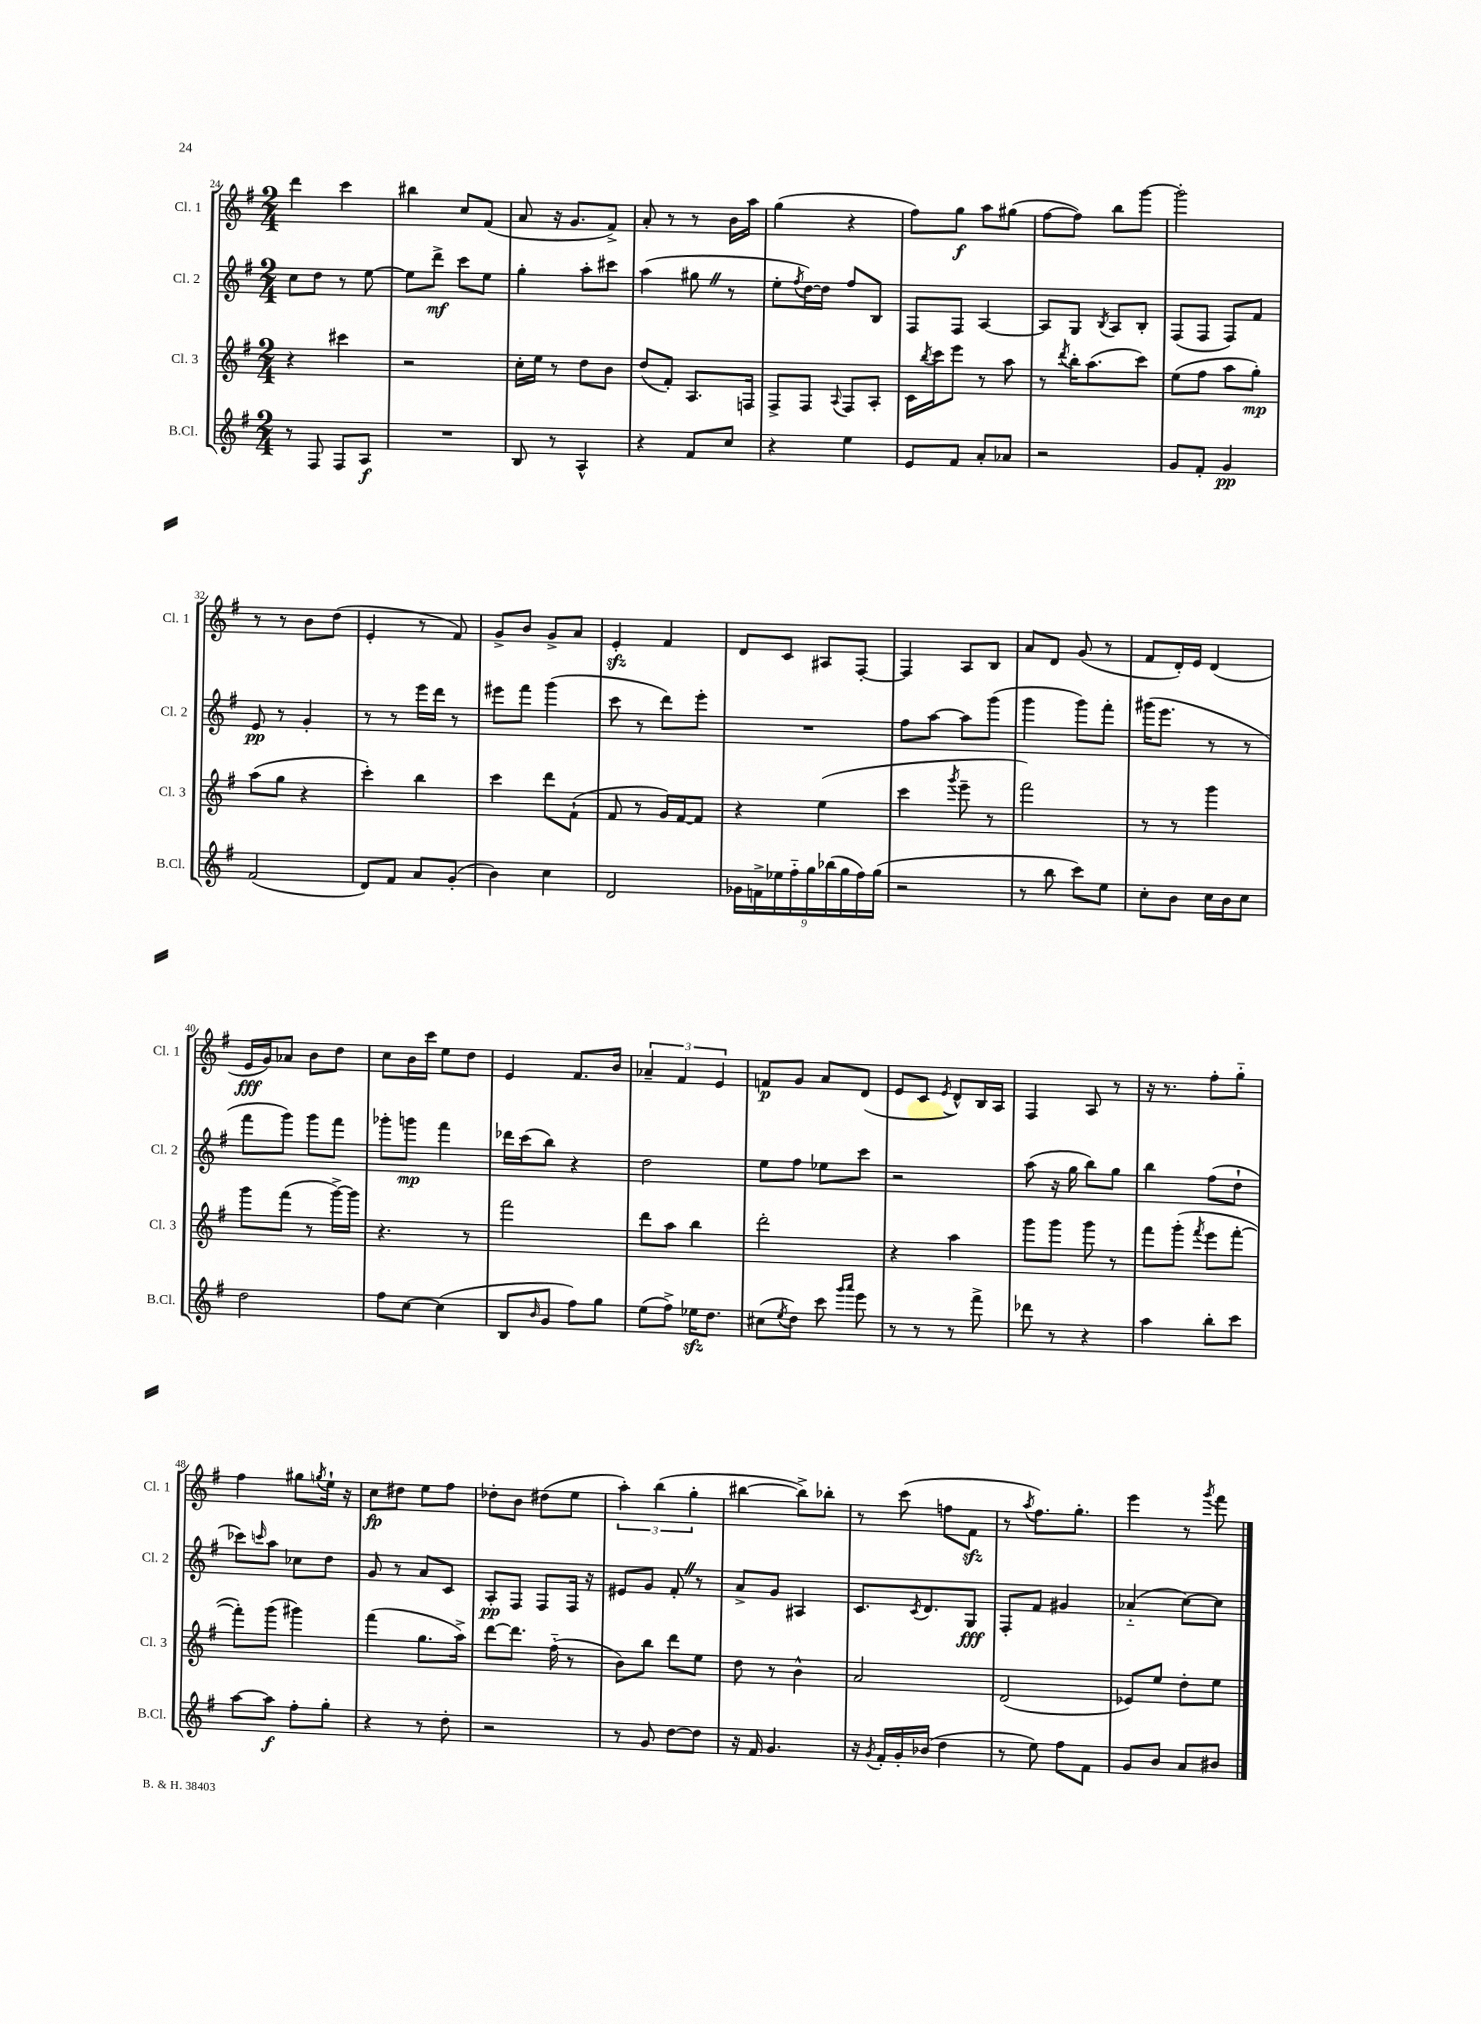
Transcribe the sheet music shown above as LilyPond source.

<<
\new StaffGroup <<
\new Staff = "s0" \with { instrumentName = "Cl. 1" shortInstrumentName = "Cl. 1" } {
    \clef treble \key g \major \numericTimeSignature \time 2/4
    d'''4 c'''4 |
    bis''4 c''8 fis'8( |
    a'8 r16 g'8. fis'8->) |
    a'8-. r8 r8 b'16 a''16 |
    g''4( r4 |
    fis''8) g''8\f a''8 gis''8( |
    fis''8~ fis''8) b''8 g'''8~ |
    g'''2-. |
    r8 r8 b'8 d''8( |
    e'4-. r8 fis'8) |
    g'8-> b'8 g'8-> a'8 |
    e'4-.\sfz fis'4 |
    d'8 c'8 ais8 fis8~-. |
    fis4 a8 b8 |
    a'8 d'8 g'8( r8 |
    fis'8 d'16-.) e'16 d'4( |
    e'16\fff g'16) aes'8 b'8 d''8 |
    c''8 b'16 c'''16 e''8 d''8 |
    e'4 fis'8. b'16 |
    \tuplet 3/2 { aes'4-- fis'4 e'4 } |
    f'8\p g'8 a'8 d'8( |
    e'8 c'8 \acciaccatura { e'8 } d'8-^) b16 a16 |
    fis4 a8 r8 |
    r16 r8. fis''8-. g''8-_ |
    fis''4 gis''8 \acciaccatura { g''8 } e''16-! r16 |
    c''8\fp dis''8 e''8 fis''8 |
    des''8-. b'8 dis''8( e''8 |
    \tuplet 3/2 { a''4-.) b''4( g''4-. } |
    bis''4~ bis''8->) bes''8-. |
    r8 c'''8( f''8 fis'8\sfz |
    r8 \acciaccatura { a''8 } fis''8.) g''8.-. |
    e'''4 r8 \acciaccatura { g'''8 } fis'''8 \bar "|." |
}
\new Staff = "s1" \with { instrumentName = "Cl. 2" shortInstrumentName = "Cl. 2" } {
    \clef treble \key g \major \numericTimeSignature \time 2/4
    c''8 d''8 r8 e''8~ |
    e''8 d'''8->\mf c'''8 e''8 |
    g''4-. a''8-. cis'''8 |
    a''4( gis''8 \once \override BreathingSign.text = \markup { \musicglyph "scripts.caesura.straight" } \breathe r8 |
    e''8-. \acciaccatura { fis''8 } d''16~) d''16 fis''8 b8 |
    fis8 fis8 a4~ |
    a8 g8 \acciaccatura { b8 } a8 b8-. |
    fis8( fis8 fis8) fis'8 |
    e'8\pp r8 g'4-. |
    r8 r8 e'''16 d'''16 r8 |
    eis'''8 fis'''8 g'''4( |
    c'''8 r8 d'''8) e'''8-. |
    R2 |
    fis''8 a''8~ a''8 g'''8( |
    g'''4 g'''8) fis'''8-. |
    gis'''16( e'''8. r8 r8 |
    fis'''8 g'''8) g'''8 fis'''8 |
    ges'''8-. g'''8\mp fis'''4 |
    des'''16 c'''16( b''8) r4 |
    d''2 |
    e''8 fis''8 ees''8 c'''8 |
    r2 |
    a''8( r16 g''16 b''8) g''8 |
    b''4 fis''8( d''8-! |
    ces'''8) \grace { c'''16 } a''8 ces''8 d''8 |
    g'8 r8 a'8 c'8 |
    a8-.\pp fis8 fis8 fis16 r16 |
    eis'8 g'8 fis'8-. \once \override BreathingSign.text = \markup { \musicglyph "scripts.caesura.straight" } \breathe r8 |
    a'8-> g'8 ais4 |
    c'8. \acciaccatura { c'8 } d'8. g8\fff |
    fis8-. fis'8 gis'4 |
    aes'4-_( c''8~) c''8 \bar "|." |
}
\new Staff = "s2" \with { instrumentName = "Cl. 3" shortInstrumentName = "Cl. 3" } {
    \clef treble \key g \major \numericTimeSignature \time 2/4
    r4 cis'''4 |
    r2 |
    c''16-. e''16 r8 d''8 b'8 |
    d''8( fis'8-.) a8. f16 |
    fis8-> fis8 \appoggiatura { a8 } fis8 a8-. |
    c'16 \acciaccatura { b''8 } c'''16 e'''8 r8 a''8 |
    r8 \acciaccatura { d'''8 } b''16-. a''8.( c'''8) |
    e''8( fis''8 a''8 g''8-.\mp) |
    a''8( g''8 r4 |
    c'''4-.) b''4 |
    c'''4 d'''8 fis'8-!( |
    fis'8 r8 g'16) fis'16~ fis'8 |
    r4 e''4( |
    c'''4 \acciaccatura { g'''8 } e'''8-- r8 |
    fis'''2) |
    r8 r8 g'''4 |
    g'''8 fis'''8( r8 g'''16~->) g'''16 |
    r4. r8 |
    fis'''2 |
    d'''8 a''8 b''4 |
    d'''2-. |
    r4 a''4 |
    g'''8 g'''8 g'''8 r8 |
    fis'''8 g'''8-.( \acciaccatura { fis'''8 } e'''8 fis'''8~-. |
    fis'''8-.) g'''8( gis'''4) |
    fis'''4( g''8. a''16->) |
    d'''8~ d'''8. fis''16-_( r8 |
    b'8) b''8 d'''8 e''8 |
    d''8 r8 b'4-^ |
    a'2 |
    d'2( |
    ees'8) e''8 d''8-. e''8 \bar "|." |
}
\new Staff = "s3" \with { instrumentName = "B.Cl." shortInstrumentName = "B.Cl." } {
    \clef treble \key g \major \numericTimeSignature \time 2/4
    r8 fis8 fis8 a8\f |
    R2 |
    b8 r8 a4-^ |
    r4 fis'8 c''8 |
    r4 e''4 |
    e'8 fis'8 a'8-. aes'8 |
    r2 |
    g'8 fis'8-. g'4\pp |
    fis'2( |
    d'8) fis'8 a'8 g'8-.( |
    b'4) c''4 |
    d'2 |
    \tuplet 9/8 { ges'16 f'16-> ees''16 fis''16-_ g''16 bes''16( g''16 fis''16) g''16( } |
    r2 |
    r8 b''8 c'''8) e''8 |
    c''8-. b'8 c''16 b'16 c''8 |
    d''2 |
    fis''8 c''8~ c''4( |
    b8 \grace { b'16 } g'8 fis''8) g''8 |
    e''8( fis''8->) ees''16\sfz d''8. |
    cis''8( \acciaccatura { e''8 } d''8) c'''8 \grace { g'''16 a'''16 } e'''8 |
    r8 r8 r8 fis'''8-> |
    des'''8 r8 r4 |
    a''4 b''8-. c'''8 |
    a''8~ a''8\f fis''8-. g''8-. |
    r4 r8 d''8-. |
    r2 |
    r8 g'8 d''8~ d''8 |
    r16 fis'16 g'4. |
    r16 \acciaccatura { g'8 } fis'16-. g'16-. bes'16( d''4 |
    r8 e''8) fis''8 fis'8 |
    g'8 b'8 a'8 bis'8 \bar "|." |
}
>>
>>
\layout { \context { \Score currentBarNumber = #24 } }
